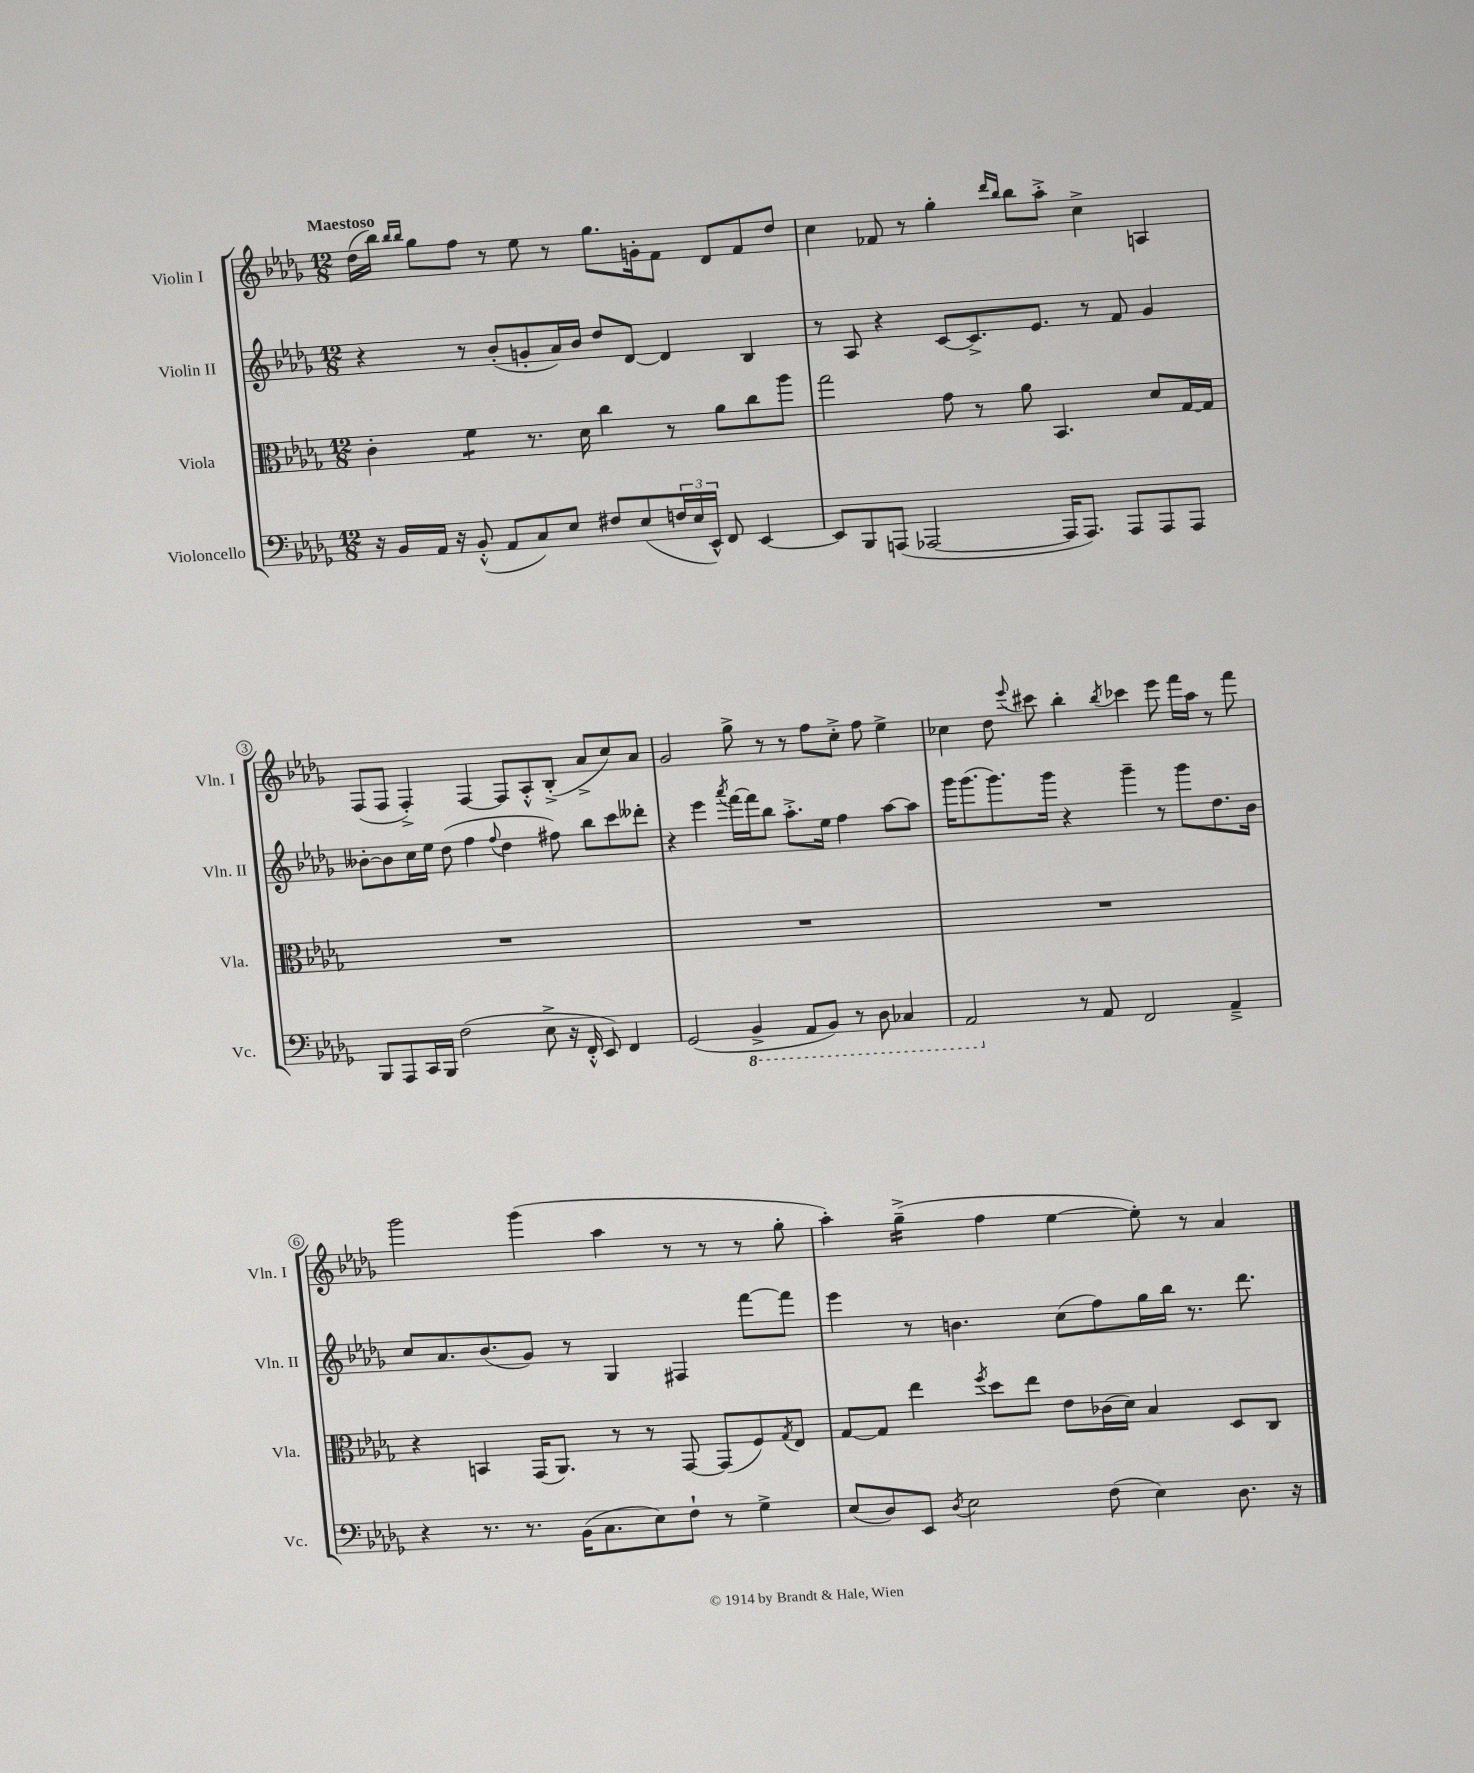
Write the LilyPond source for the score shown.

<<
\new StaffGroup <<
\new Staff = "s0" \with { instrumentName = "Violin I" shortInstrumentName = "Vln. I" } {
    \clef treble \key des \major \numericTimeSignature \time 12/8 \tempo "Maestoso"
    des''16( bes''16) \grace { bes''16 bes''16 } ges''8 f''8 r8 ees''8 r8 ges''8. g'16-. f'8 des'8 f'8 des''8 |
    c''4 fes'8 r8 ges''4-. \grace { des'''16 bes''16 } bes''8 aes''8-.-> c''4-> a4 |
    f8( f8 f4-.->) f4~ f8 aes8-.-^ bes8-.->( aes'8-> c''8) aes'8 |
    ges'2 ges''8-> r8 r8 f''8 c''8-.-> f''8 ees''4-> |
    ces''4 des''8 \appoggiatura { ees'''8 } cis'''8 bes''4-. \acciaccatura { bes''8 } ces'''4 ees'''8 f'''16 aes''16 r8 f'''8 |
    ges'''2 ges'''4( aes''4 r8 r8 r8 ges''8-. |
    aes''4-.) ges''4:16--->( f''4 ees''4~ ees''8-.) r8 aes'4 \bar "|." |
}
\new Staff = "s1" \with { instrumentName = "Violin II" shortInstrumentName = "Vln. II" } {
    \clef treble \key des \major \numericTimeSignature \time 12/8
    r4 r8 bes'8-.( g'8-. aes'16) bes'16 des''8 des'8~ des'4 bes4 |
    r8 aes8 r4 c'8~ c'8.-> ees'8. r8 f'8 ges'4 |
    beses'8~-. beses'8 c''16 ees''16 des''8( f''4 \appoggiatura { f''8 } des''4 fis''8) bes''8 c'''8 deses'''8-. |
    r4 ees'''4 \acciaccatura { aes'''8 } f'''16~ f'''16 bes''8 aes''8.-.-> ees''16 f''4 aes''8~ aes''8 |
    ges'''16 ges'''8.( ges'''8.) ges'''16 r4 ges'''4-- r8 ges'''8 des''8. bes'16 |
    c''8 aes'8. bes'8.( ges'8) r8 ges4 fis4 f'''8~ f'''8 |
    ees'''4 r8 b'4. c''8( f''8) ges''16 bes''16 r8. des'''8. \bar "|." |
}
\new Staff = "s2" \with { instrumentName = "Viola" shortInstrumentName = "Vla." } {
    \clef alto \key des \major \numericTimeSignature \time 12/8
    c'4-. f'4:8 r8. des'16 c''4 r8 aes'8 c''8 aes''8 |
    ges''2 ges'8 r8 aes'8 bes,4. des'8 ges16~ ges16 |
    R1. |
    R1. |
    R1. |
    r4 b,4 ges,16( aes,8.) r8 r8 ges,8~ ges,8( f8) \acciaccatura { ges8 } ees8 |
    ges8~ ges8 ees''4 \acciaccatura { f''8 } des''8 ees''8 ees'8 ces'16( des'16) bes4 des8 c8 \bar "|." |
}
\new Staff = "s3" \with { instrumentName = "Violoncello" shortInstrumentName = "Vc." } {
    \clef bass \key des \major \numericTimeSignature \time 12/8
    r16 bes,16 aes,16 r16 bes,8-.-^( aes,8 c8) ees8 fis8 ees8( \tuplet 3/2 { f16 ees16 ees,16-^) } f,8 ees,4~ |
    ees,8 bes,,8 a,,8( aes,,2~ aes,,16 aes,,8.) aes,,8 aes,,8 aes,,8 |
    bes,,8 aes,,8 c,16 bes,,16 f2( ees8-> r16 f,16-.-^ ees,8) f,4 |
    ges,2( \ottava #-1 bes,,4-> aes,,8 bes,,8) r8 des,8 ces,4 |
    aes,,2 \ottava #0 r8 aes,8 f,2 aes,4---> |
    r4 r8. r8. bes,16( c8. ees8) f8-! r8 ges4-> |
    ees8( des8) ees,8 \acciaccatura { des8 } ees2 f8( ees4) des8. r16 \bar "|." |
}
>>
>>
\layout { \context { \Score \override BarNumber.stencil = #(make-stencil-circler 0.1 0.3 ly:text-interface::print) } }
